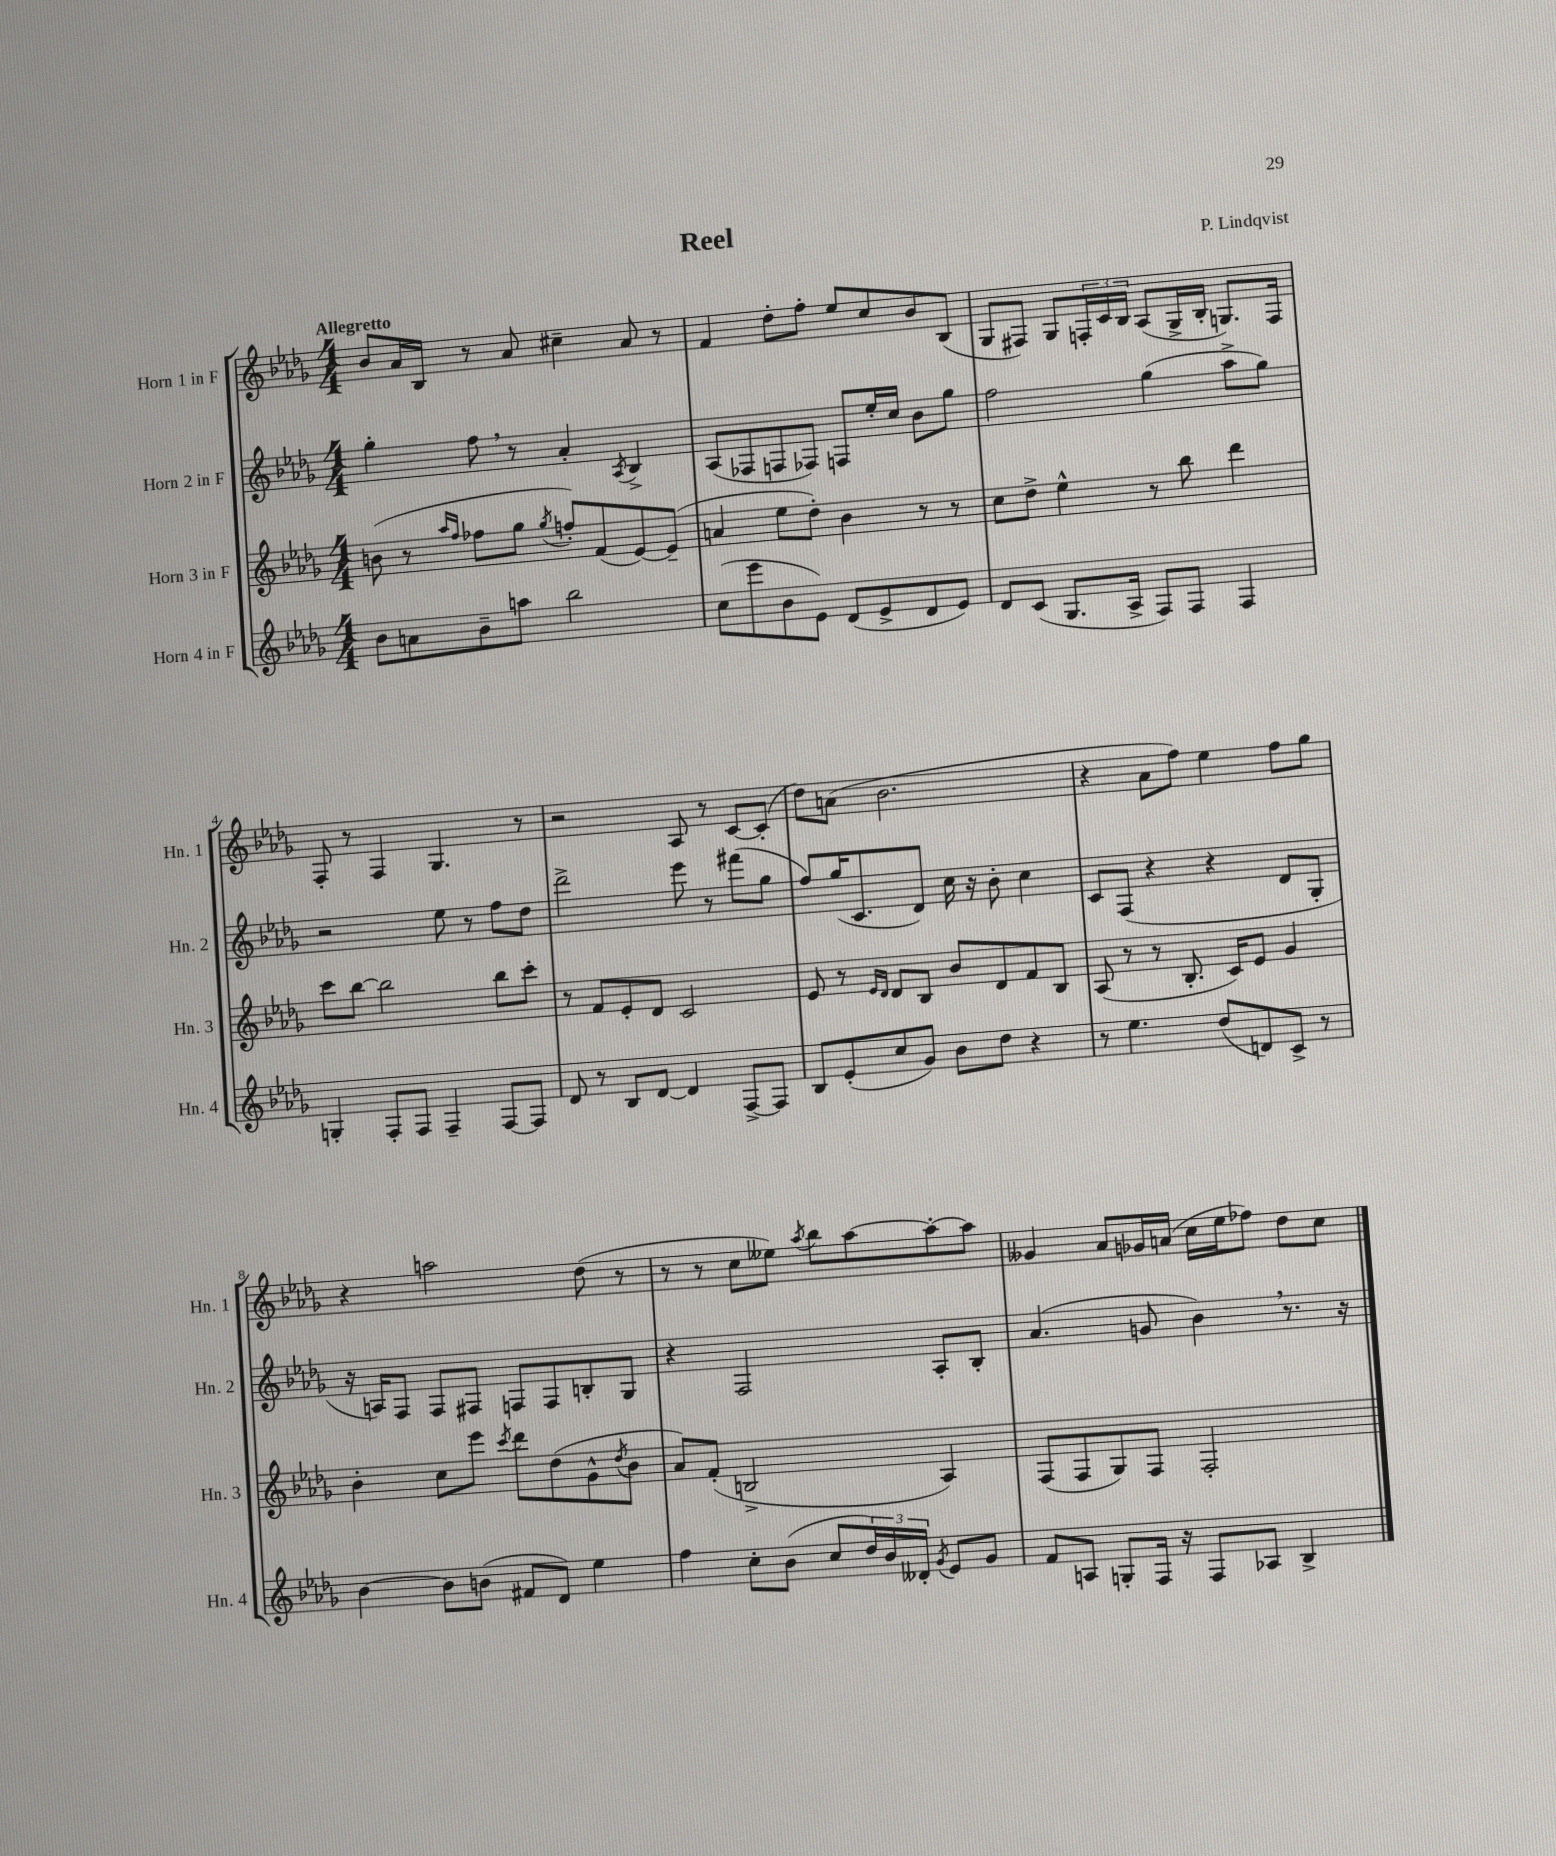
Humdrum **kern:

**kern	**kern	**kern	**kern
*staff4	*staff3	*staff2	*staff1
*clefG2	*clefG2	*clefG2	*clefG2
*k[b-e-a-d-g-]	*k[b-e-a-d-g-]	*k[b-e-a-d-g-]	*k[b-e-a-d-g-]
*M4/4	*M4/4	*M4/4	*M4/4
8b-	(8b	4gg-'	8b-
8a	8r	.	16a-
.	.	.	16B-
.	16qqaa-	.	.
.	16qqff	.	.
8b-~	8ff-	8ff	8r
8aa	8gg-	8r	8a-
.	8qgg-	.	.
2bb-	8ff')	4a-'	4cc#~
.	(8f	.	.
.	.	8qA-	.
.	[8e-)	4B-^	8a-
.	(8e-~]	.	8r
=	=	=	=
(8cc	4a	(8A-	4f
8eee-	.	8F-	.
8b-	8ee-	8F	8dd-'
8e-)	8dd-')	8F-)	8ff'
(8d-	4b-	8F	8ee-
8e-^	.	16ee-'	8cc
.	.	16cc	.
8d-	8r	8b-	8b-
8e-)	8r	8gg-	(8B-
=	=	=	=
8d-	8cc	2ff	8G-
(8c	8dd-^	.	8F#)
8.G-	4ee-^^	.	8G-
.	.	.	24F'
.	.	.	24c
16A-^	.	.	.
.	.	.	24B-
8F)	8r	(4gg-	(8A-
8F	8bb-	.	16G-^
.	.	.	16B-'
4F	4ddd-	8aa-^	8.G)
.	.	8gg-)	.
.	.	.	16F
=	=	=	=
4G'	8ccc	2r	8F'
.	[8bb-	.	8r
8F'	2bb-]	.	4F
8F	.	.	.
4F~	.	8ee-	4.G-
.	.	8r	.
[8F	8bb-	8ff	.
8F]	8ccc'	8dd-	8r
=	=	=	=
8d-	8r	2ddd-^	2r
8r	8f	.	.
8B-	8e-'	.	.
[8d-	8d-	.	.
4d-]	2c	8eee-	8A-
.	.	8r	8r
[8F^	.	(8fff#	[8c
8F]	.	8gg-	(8c']
=	=	=	=
8B-	8e-	8ff)	8dd-)
(8e-'	8r	(16gg-	(8a
.	.	8.c	.
.	16qqe-	.	.
.	16qqd-	.	.
8cc	8d-	.	2.b-
8g-)	8B-	8d-)	.
8b-	8b-	16cc	.
.	.	16r	.
8dd-	8d-	8b-'	.
4r	8f	4cc	.
.	8B-	.	.
=	=	=	=
8r	(8A-	8c	4r
4.ee-	8r	(8F	.
.	8r	4r	8a-
.	8.B-'	.	8ff)
(8dd-	.	4r	4ee-
.	16c)	.	.
8d)	8e-	.	.
8c^	4g-	8d-	8ff
8r	.	8G-'	8gg-
=	=	=	=
[4b-	4b-'	16r	4r
.	.	16A)	.
.	.	8F	.
8b-]	8cc	8F	2aa
(8b	8eee-	8F#	.
.	8qccc	.	.
8f#	8ddd-	8F	.
8d-)	(8dd-	8F	.
4ee-	8g-^^	8B'	(8dd-
.	8qdd-	.	.
.	8b-	8G-	8r
=	=	=	=
4ff	8a-)	4r	8r
.	(8f'	.	8r
8cc'	2B^	2F	8cc
(8b-	.	.	8ee--)
.	.	.	8qaa-
8cc	.	.	8bb-
24dd-)	.	.	[8aa-
24b-	.	.	.
24d--'	.	.	.
8qg-	.	.	.
8e-	4A-)	8A-'	8aa-'_
8g-	.	8B-'	8aa-]
=	=	=	=
8f	(8F	(4.a-	4g--
8A	8F	.	.
8G'	8G-)	.	8a-
16F	8F	8g	16g-
16r	.	.	(16a
8F	2F'	4b-)	16cc
.	.	.	16ee-
8A-	.	.	8ff-)
4B-^	.	8.r	8dd-
.	.	.	8cc
.	.	16r	.
==	==	==	==
*-	*-	*-	*-
